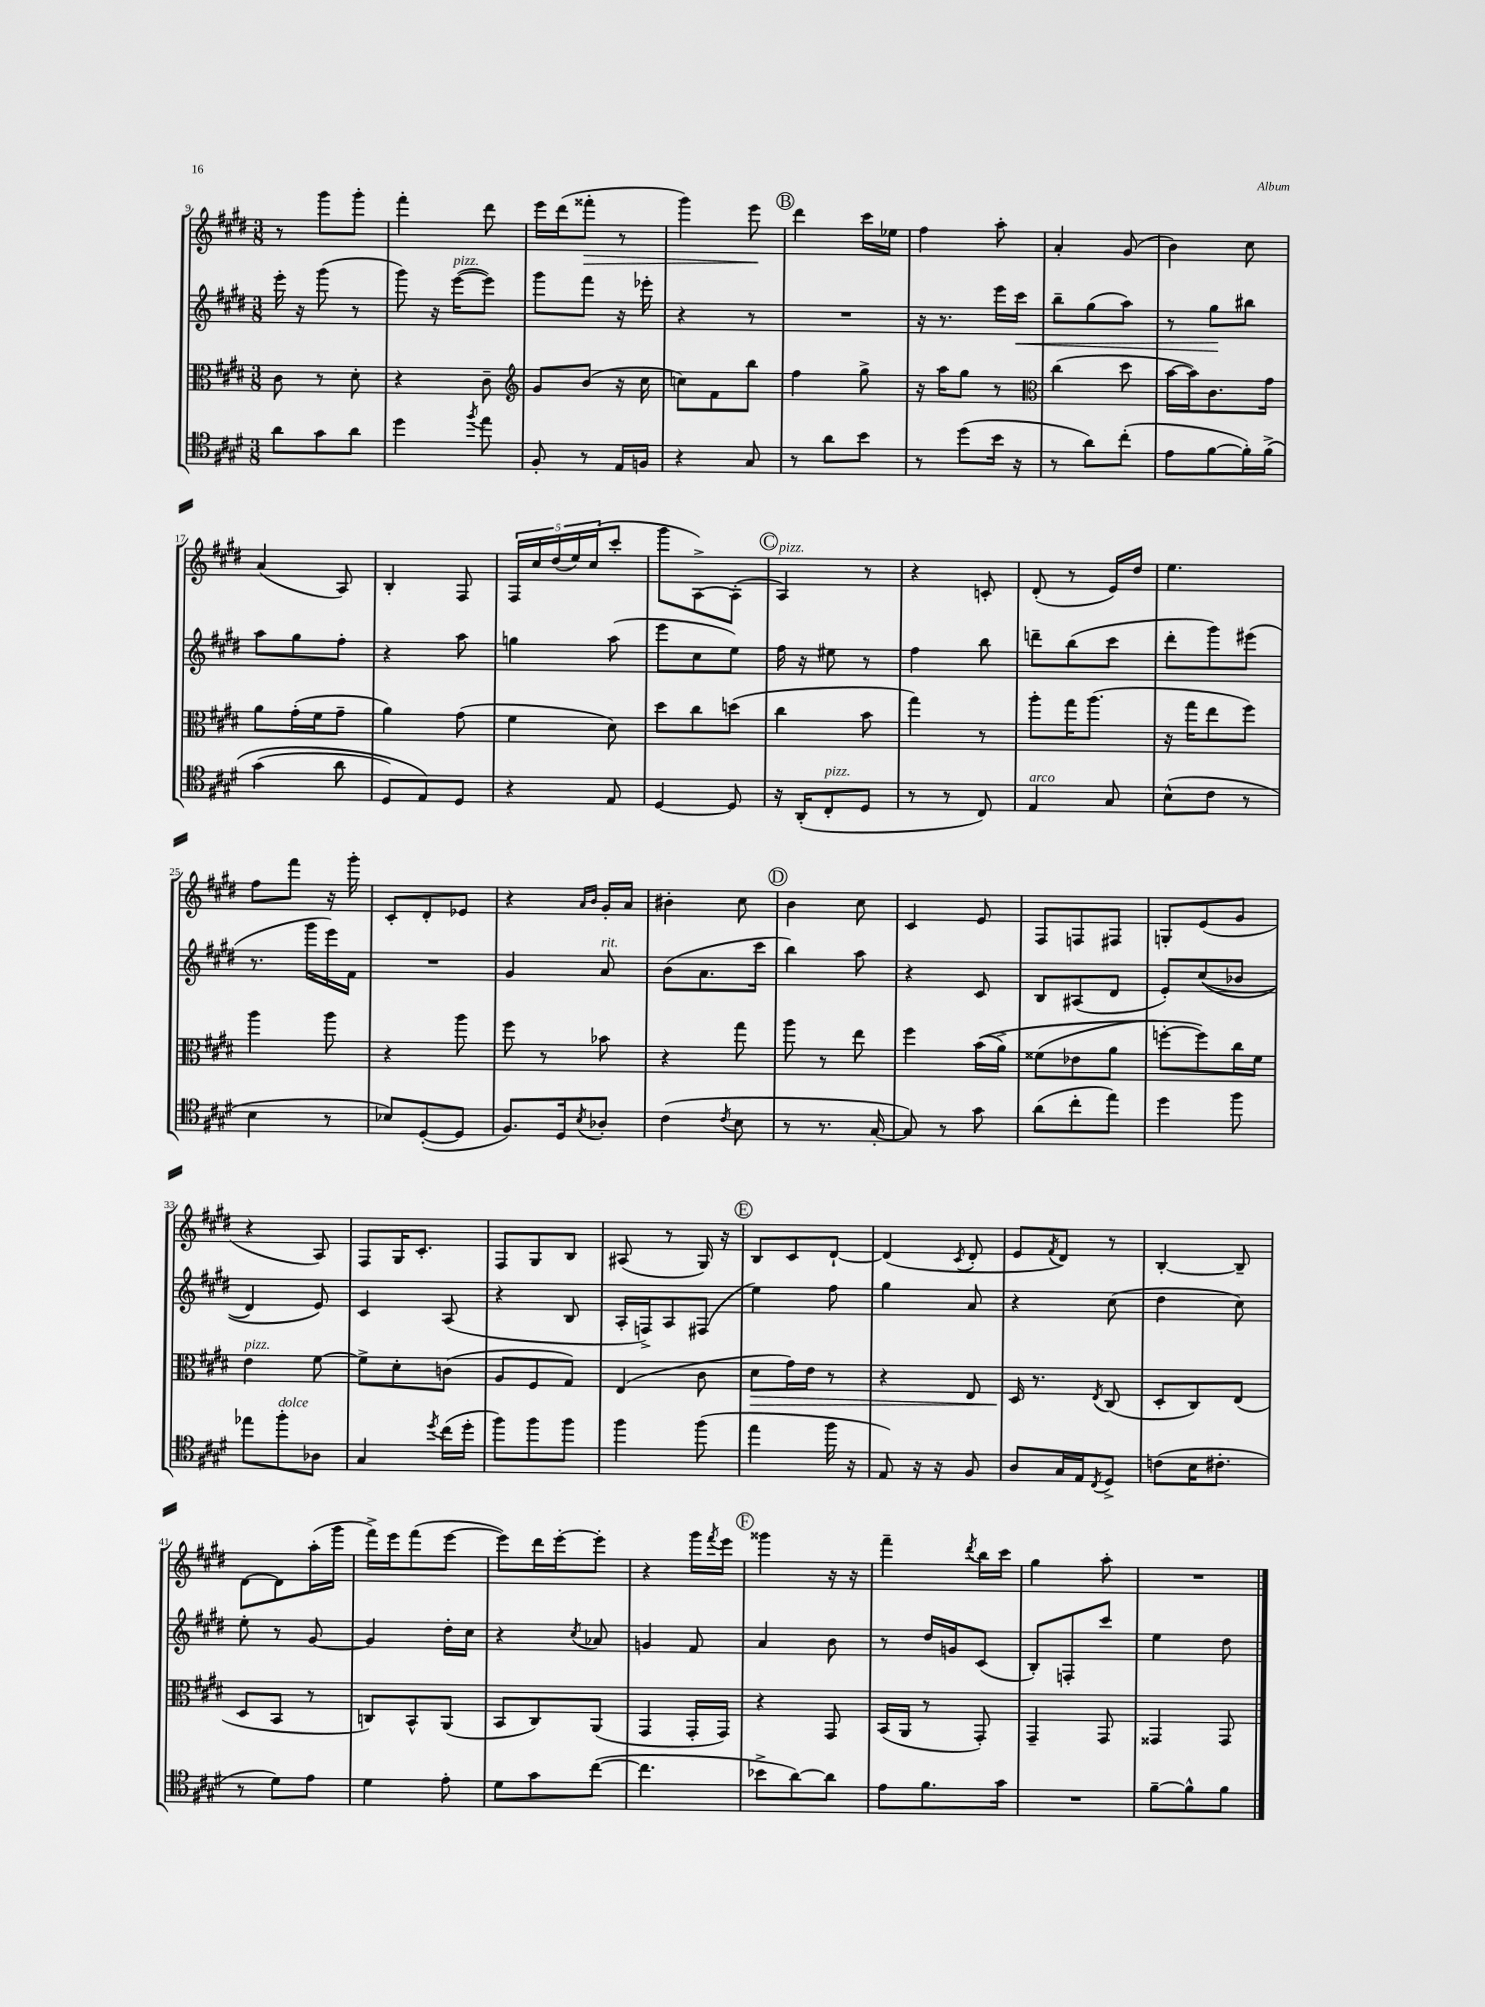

**kern	**kern	**dynam	**kern	**dynam	**kern	**dynam
*part4	*part3	*part3	*part2	*part2	*part1	*part1
*staff4	*staff3	*staff3	*staff2	*staff2	*staff1	*staff1
*clefC4	*clefC3	*	*clefG2	*	*clefG2	*
*k[f#c#g#d#]	*k[f#c#g#d#]	*	*k[f#c#g#d#]	*	*k[f#c#g#d#]	*
*M3/8	*M3/8	*	*M3/8	*	*M3/8	*
=9	=9	=9	=9	=9	=9	=9
8a\L	8c#\	.	16eee'\	.	8r	.
.	.	.	16r	.	.	.
8g#\	8r	.	(8ggg#\	.	8ggg#\L	.
8a\J	8d#'\	.	8r	.	8ggg#'\J	.
=10	=10	=10	=10	=10	=10	=10
4dd#\	4r	.	8ggg#\)	.	4fff#'\	.
.	.	.	16r	.	.	.
!	!	!	!LO:TX:a:i:t=pizz.	!	!	!
.	.	.	([16eee\KL	.	.	.
8qff#/	.	.	.	.	.	.
8ee\	8c#~\	.	8eee\J])	.	8ddd#\	.
=11	=11	=11	=11	=11	=11	=11
*	*clefG2	*	*	*	*	*
8F#'/	8g#/L	.	8ggg#\L	.	16eee\LL	.
.	.	.	.	.	(16ddd#\J	.
!	!	!	!	!	!	!LO:HP:b
8r	(8b/J	.	8fff#\J	.	8fff##X'\J	>
16E/LL	16r	.	16r	.	8r	.
16Fn/JJ	16cc#\	.	16eee-X'\	.	.	.
=12	=12	=12	=12	=12	=12	=12
4r	8ccn\L)	.	4r	.	4ggg#\)	.
.	8f#\	.	.	.	.	.
8G#/	8bb\J	.	8r	.	8eee\	.
.	.	.	.	.	.	]
!!LO:REH:place=s1:t=B
=13	=13	=13	=13	=13	=13	=13
8r	4ff#\	.	4.r	.	4ddd#\	.
8a\L	.	.	.	.	.	.
8b\J	8gg#^\	.	.	.	16ccc#\LL	.
.	.	.	.	.	16ee-X\JJ	.
=14	=14	=14	=14	=14	=14	=14
8r	16r	.	16r	.	4ff#\	.
.	16aa\KL	.	8.r	.	.	.
(8dd#\L	8gg#\J	.	.	.	.	.
16b\Jk	8r	.	16eee\LL	.	8aa'\	.
!	!	!	!	!LO:HP:b	!	!
16r	.	.	16ccc#\JJ	<	.	.
=15	=15	=15	=15	=15	=15	=15
*	*clefC3	*	*	*	*	*
8r	(4cc#\	.	8bb~\L	.	4a'/	.
8a\L)	.	.	(8gg#\	.	.	.
(8cc#'\J	8dd#\	.	8aa\J)	.	(8g#/	.
=16	=16	=16	=16	=16	=16	=16
8e\L	[16b\LL	.	8r	.	4b\)	.
.	16b\J])	.	.	.	.	.
[8f#\	8.c#\	.	8gg#\L	.	.	.
16f#'\L])	.	.	8bb#X\J	[	8cc#\	.
(16f#^\JJ	16g#\Jk	.	.	.	.	.
!!LO:LB:g=z
=17	=17	=17	=17	=17	=17	=17
(4g#\	8a\L	.	8aa\L	.	(4a/	.
.	(16g#'\L	.	8gg#\	.	.	.
.	16f#\J	.	.	.	.	.
8a\	8g#~\J	.	8ff#'\J	.	8A/)	.
=18	=18	=18	=18	=18	=18	=18
8D#/L)	4a\)	.	4r	.	4B'/	.
8E/)	.	.	.	.	.	.
8D#/J	(8g#\	.	8aa\	.	8F#/	.
=19	=19	=19	=19	=19	=19	=19
4r	4f#\	.	4ggn\	.	20F#/LL	.
.	.	.	.	.	20cc#/	.
.	.	.	.	.	(20dd#/	.
.	.	.	.	.	20ee/)	.
.	.	.	.	.	(20cc#/J	.
8E/	8d#\)	.	(8aa\	.	8ccc#'/J	.
=20	=20	=20	=20	=20	=20	=20
[4D#/	8dd#\L	.	8eee\L	.	8ggg#\L	.
.	8cc#\	.	8cc#\	.	[8A^\)	.
8D#/]	(8ddn\J	.	8ee\J)	.	(8A'\J]	.
!!LO:REH:place=s1:t=C
=21	=21	=21	=21	=21	=21	=21
!	!	!	!	!	!LO:TX:a:i:t=pizz.	!
16r	4cc#\	.	16ff#\	.	4A/)	.
(16AA'/KL	.	.	16r	.	.	.
!LO:TX:a:i:t=pizz.	!	!	!	!	!	!
8C#'/	.	.	8ee#X\	.	.	.
8D#/J	8b\	.	8r	.	8r	.
=22	=22	=22	=22	=22	=22	=22
8r	4gg#\)	.	4ff#\	.	4r	.
8r	.	.	.	.	.	.
8C#/)	8r	.	8bb\	.	8cn'/	.
=23	=23	=23	=23	=23	=23	=23
!LO:TX:a:i:t=arco	!	!	!	!	!	!
4E/	8aa'\L	.	8dddn~\L	.	(8d#'/	.
.	16gg#\K	.	(8bb\	.	8r	.
.	(8.aa\J	.	.	.	.	.
8G#/	.	.	8ccc#\J	.	16e/LL)	.
.	.	.	.	.	16dd#/JJ	.
=24	=24	=24	=24	=24	=24	=24
(8B^^\L	16r	.	8ddd#'\L	.	4.ee\	.
.	16gg#\KL	.	.	.	.	.
8c#\J	8ee\	.	8ggg#\)	.	.	.
8r	8ff#\J)	.	(8eee#X\J	.	.	.
!!LO:LB:g=z
=25	=25	=25	=25	=25	=25	=25
4B\	4aa\	.	8.r	.	8ff#\L	.
.	.	.	.	.	8fff#\J	.
.	.	.	16ggg#\LL	.	.	.
8r	8aa\	.	16eee\)	.	16r	.
.	.	.	16f#\JJ	.	16ggg#'\	.
=26	=26	=26	=26	=26	=26	=26
8B-X/L)	4r	.	4.r	.	8c#'/L	.
([8D#'/	.	.	.	.	8d#'/	.
8D#/J]	8aa\	.	.	.	8e-X/J	.
=27	=27	=27	=27	=27	=27	=27
8.F#/L)	8ff#\	.	4g#/	.	4r	.
.	8r	.	.	.	.	.
16D#/k	.	.	.	.	.	.
.	.	.	.	.	16qqa/LL	.
8qB/	.	.	.	.	16qqb/JJ	.
!	!	!	!LO:TX:a:i:t=rit.	!	!	!
8A-X'/J	8b-X\	.	8a/	.	16g#'/LL	.
.	.	.	.	.	16a/JJ	.
=28	=28	=28	=28	=28	=28	=28
(4c#\	4r	.	(8b\L	.	4b#X'\	.
.	.	.	8.a\	.	.	.
8qc#/	.	.	.	.	.	.
8B\	8gg#\	.	.	.	8cc#\	.
.	.	.	16ccc#\Jk	.	.	.
!!LO:REH:place=s1:t=D
=29	=29	=29	=29	=29	=29	=29
8r	8aa\	.	4bb\)	.	4b\	.
8.r	8r	.	.	.	.	.
.	8ee\	.	8aa\	.	8cc#\	.
[16G#'/	.	.	.	.	.	.
=30	=30	=30	=30	=30	=30	=30
8G#/])	4ff#\	.	4r	.	4c#/	.
8r	.	.	.	.	.	.
8g#\	((16b\LL	.	8c#/	.	8e/	.
.	16a^\JJ)	.	.	.	.	.
=31	=31	=31	=31	=31	=31	=31
(8a\L	(8f##X\L	.	8B/L	.	8F#/L	.
8cc#'\	8e-X\	.	(8A#X/	.	8Fn/	.
8ee\J)	8a\J	.	8d#/J	.	8F#X/J	.
=32	=32	=32	=32	=32	=32	=32
4dd#\	[8ffn'\L)	.	8e'/L)	.	8Gn'/L	.
.	8ff\])	.	((8cc#/	.	(8e/	.
8ff#\	16cc#\L	.	8b-X/J	.	8g#/J	.
.	16f#\JJ	.	.	.	.	.
!!LO:LB:g=z
=33	=33	=33	=33	=33	=33	=33
!	!LO:TX:a:i:t=pizz.	!	!	!	!	!
8ee-X\L	4e\	.	4d#/)	.	4r	.
!LO:TX:a:i:t=dolce	!	!	!	!	!	!
8ff#'\	.	.	.	.	.	.
8A-X\J	[8f#\	.	8e/)	.	8A/)	.
=34	=34	=34	=34	=34	=34	=34
4G#/	8f#^\L]	.	4c#/	.	8F#/L	.
.	8d#'\	.	.	.	16G#/K	.
.	.	.	.	.	8.c#'/J	.
8qdd#/	.	.	.	.	.	.
(16cc#\LL	(8cn\J	.	(8A/	.	.	.
16dd#'\JJ	.	.	.	.	.	.
=35	=35	=35	=35	=35	=35	=35
8ff#\L)	8A/L	.	4r	.	8F#/L	.
8ff#\	8F#/	.	.	.	8G#/	.
8ff#\J	8G#/J)	.	8B/	.	8B/J	.
=36	=36	=36	=36	=36	=36	=36
4ff#\	(4E/	.	16A'/LL	.	(8A#X/	.
.	.	.	16Fn^/J)	.	.	.
.	.	.	8A/	.	8r	.
(8ff#\	8c#\	.	(8F#X/J	.	16G#/)	.
.	.	.	.	.	16r	.
!!LO:REH:place=s1:t=E
=37	=37	=37	=37	=37	=37	=37
!	!	!LO:HP:b	!	!	!	!
4ee\	8d#\L	>	4ee\)	.	8B/L	.
.	16g#\L)	.	.	.	8c#/	.
.	16e\JJ	.	.	.	.	.
16ff#\	8r	.	8ff#\	.	[8d#`/J	.
16r	.	.	.	.	.	.
=38	=38	=38	=38	=38	=38	=38
8E/)	4r	.	4gg#\	.	(4d#/]	.
16r	.	.	.	.	.	.
16r	.	.	.	.	.	.
.	.	.	.	.	8qc#/	.
8F#/	8E/	.	8a/	.	8d#'/	.
=39	=39	=39	=39	=39	=39	=39
8A/L	16D#/	.	4r	.	8e/L	.
.	8.r	]	.	.	.	.
.	.	.	.	.	8qf#/	.
16G#/L	.	.	.	.	8d#/J)	.
16E/J	.	.	.	.	.	.
8qC#/	8qE/	.	.	.	.	.
8D#^/J	(8C#/	.	(8cc#\	.	8r	.
=40	=40	=40	=40	=40	=40	=40
(8cn\L	8D#'/L	.	4dd#\	.	[4B'/	.
16B\K	8C#/)	.	.	.	.	.
8.c#X'\J	.	.	.	.	.	.
.	(8E/J	.	8cc#\)	.	8B~/]	.
!!LO:LB:g=z
=41	=41	=41	=41	=41	=41	=41
8r	8D#/L	.	8ee'\	.	[8d#\L	.
8d#\L)	8BB/J	.	8r	.	8d#\]	.
8e\J	8r	.	[8g#/	.	(16aa'\L	.
.	.	.	.	.	16ggg#\JJ	.
=42	=42	=42	=42	=42	=42	=42
4d#\	8Cn/L)	.	4g#/]	.	16fff#^\LL)	.
.	.	.	.	.	16eee\J	.
.	8BB^^/	.	.	.	(8fff#\	.
8e'\	(8AA/J	.	16dd#'\LL	.	[8eee\J	.
.	.	.	16cc#\JJ	.	.	.
=43	=43	=43	=43	=43	=43	=43
8d#\L	8BB/L	.	4r	.	8eee\L])	.
8g#\	8C#/)	.	.	.	16ddd#\L	.
.	.	.	.	.	[16eee'\J	.
.	.	.	8qcc#/	.	.	.
([8cc#\J	(8AA/J	.	8a-X/	.	8eee'\J]	.
=44	=44	=44	=44	=44	=44	=44
4.cc#\]	4GG#/	.	4gn/	.	4r	.
.	16GG#'/LL	.	8f#/	.	16ggg#\LL	.
.	.	.	.	.	8qfff#/	.
.	16GG#/JJ)	.	.	.	16eee\JJ	.
!!LO:REH:place=s1:t=F
=45	=45	=45	=45	=45	=45	=45
8b-X^\L	4r	.	4a/	.	4ggg##X\	.
[8a\)	.	.	.	.	.	.
8a\J]	8GG#/	.	8b\	.	16r	.
.	.	.	.	.	16r	.
=46	=46	=46	=46	=46	=46	=46
8e\L	(16BB/LL	.	8r	.	4fff#~\	.
.	16AA/JJ	.	.	.	.	.
8.f#\	8r	.	16dd#/LL	.	.	.
.	.	.	16gn/J	.	.	.
.	.	.	.	.	8qddd#/	.
.	8GG#'/)	.	(8c#/J	.	16bb\LL	.
16g#\Jk	.	.	.	.	16ccc#\JJ	.
=47	=47	=47	=47	=47	=47	=47
4.r	4GG#~/	.	8B'/L)	.	4gg#\	.
.	.	.	8Fn'/	.	.	.
.	8GG#/	.	8ccc#/J	.	8aa'\	.
=48	=48	=48	=48	=48	=48	=48
[8f#~\L	4GG##X/	.	4ee\	.	4.r	.
8f#^^\]	.	.	.	.	.	.
8f#\J	8GG##/	.	8dd#\	.	.	.
==	==	==	==	==	==	==
*-	*-	*-	*-	*-	*-	*-
